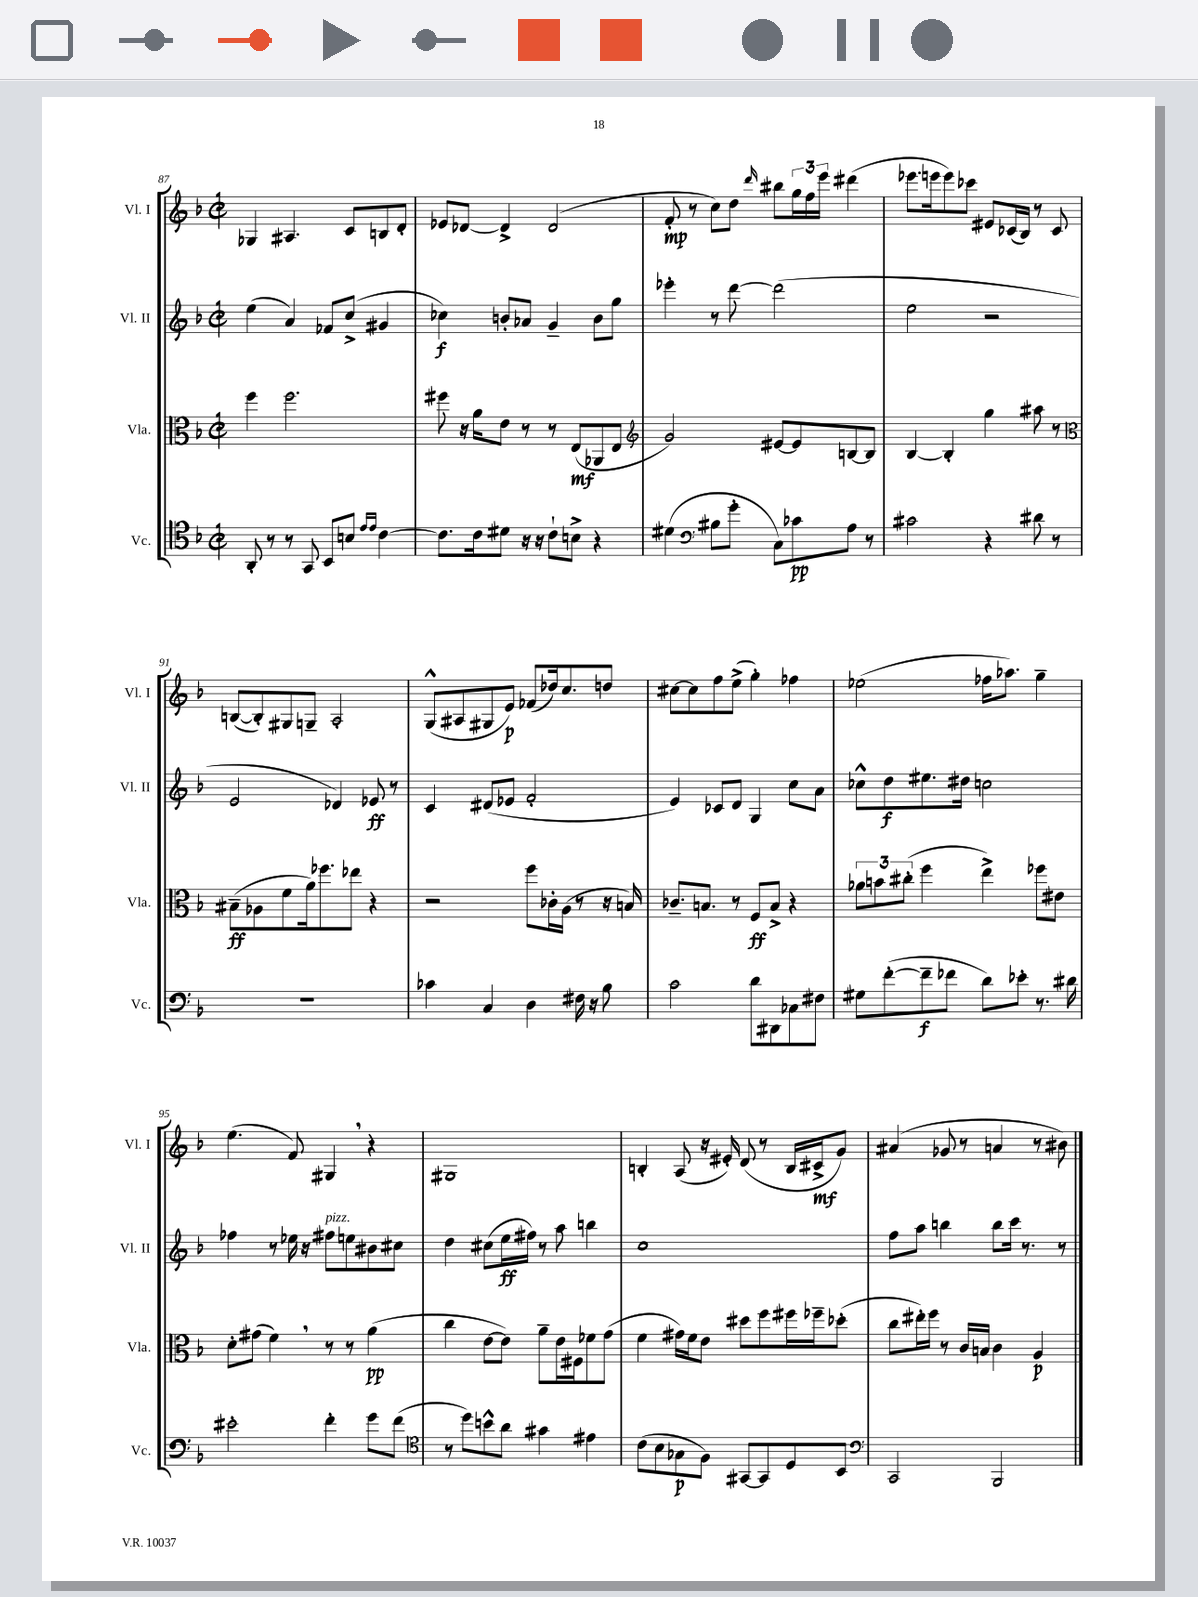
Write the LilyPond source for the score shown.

<<
\new StaffGroup <<
\new Staff = "s0" \with { instrumentName = "Vl. I" shortInstrumentName = "Vl. I" } {
    \clef treble \key f \major \defaultTimeSignature \time 2/2
    ges4 ais4. c'8 b8 d'8-. |
    ees'8 des'8~ des'4-> des'2( |
    f'8-.\mp r8 c''8) d''8 \grace { d'''16 } bis''8 \tuplet 3/2 { g''16 f''16 e'''16 } dis'''4( |
    ees'''8. e'''16 e'''8) ces'''8 eis'8 ces'16( bes16) r8 ces'8 |
    b8~( b8-.) gis8 g8-- a2-. |
    g8-^( ais8 gis8 e'8\p) fes'8( des''16) c''8. d''8 |
    cis''8~ cis''8 f''8 e''8->( g''4-.) fes''4 |
    ees''2( fes''16 aes''8.) g''4-- |
    e''4.( f'8) gis4 \breathe r4 |
    gis1 |
    b4-. a8( r16 eis'16-.) d'8( r8 b16 cis'16->\mf g'8) |
    ais'4( ges'8 r8 a'4 r8 bis'8) \bar "|." |
}
\new Staff = "s1" \with { instrumentName = "Vl. II" shortInstrumentName = "Vl. II" } {
    \clef treble \key f \major \defaultTimeSignature \time 2/2
    e''4( a'4) fes'8 c''8->( gis'4 |
    ces''4\f) b'8-. aes'8 g'4-- b'8 g''8 |
    ees'''4-. r8 d'''8~ d'''2( |
    e''2 r2 |
    e'2 des'4) ees'8\ff r8 |
    c'4 dis'8( ees'8 f'2-. |
    e'4) ces'8 d'8 g4 c''8 a'8 |
    ces''8-^ d''8\f eis''8. dis''16 c''2 |
    fes''4 r8 ees''16 r16 fis''8^\markup { \italic "pizz." } e''8 bis'8 cis''8 |
    d''4 cis''8( e''16\ff fis''16) r8 a''8 b''4 |
    c''1 |
    f''8 a''8 b''4 b''8 c'''16 r8. r8 \bar "|." |
}
\new Staff = "s2" \with { instrumentName = "Vla." shortInstrumentName = "Vla." } {
    \clef alto \key f \major \defaultTimeSignature \time 2/2
    f''4 f''2. |
    fis''8 r16 a'16 e'8 r8 r8 e8\mf( aes,8 e8 |
    \clef treble g'2) eis'8~ eis'8 b8~ b8 |
    bes4~ bes4-. g''4 ais''8 r8 |
    \clef alto bis8--\ff( aes8 f'8 a'16) fes''8. ees''8 r4 |
    r2 f''8 ces'16-. a16( r8 r16 b16) |
    ces'8.-- b8. r8 f8\ff b8-> r4 |
    \tuplet 3/2 { aes'8 b'8 cis''8-.( } f''4 e''4->) fes''8 eis'8 |
    d'8-. gis'8( f'4) \breathe r8 r8 a'4\pp( |
    c''4 e'8~ e'8) a'8-- e'16 fis16 fes'8 g'8( |
    f'4 gis'16) f'16 e'8 dis''8 f''8 fis''16 fes''16-- des''8-.( |
    c''8 eis''16-.) f''16 r8 c'16 b16 c'4 a4\p \bar "|." |
}
\new Staff = "s3" \with { instrumentName = "Vc." shortInstrumentName = "Vc." } {
    \clef tenor \key f \major \defaultTimeSignature \time 2/2
    a,8-. r8 r8 g,8 bes,8 b8 \grace { e'16 e'16 } c'4~ |
    c'8. c'16 dis'8 r16 r16 c'8-! b8-> r4 |
    dis'4( \clef bass bis8 g'8-. c8) ces'8\pp a8 r8 |
    cis'2 r4 dis'8 r8 |
    R1 |
    ces'4 c4 d4 fis16 r16 bes8 |
    c'2 d'8 dis,8 ces8 fis8 |
    gis8 f'8~-.( f'8--\f fes'8 d'8) ees'8-. r8. dis'16 |
    eis'2-. f'4-. g'8 f'8( |
    \clef tenor r8 d''8) b'8-^ a'8 gis'4 eis'4 |
    c'8( bes8 ges8\p f8) gis,8~ gis,8 d8 bes,8 |
    \clef bass c,2 bes,,2 \bar "|." |
}
>>
>>
\layout { \context { \Score currentBarNumber = #87 } }
